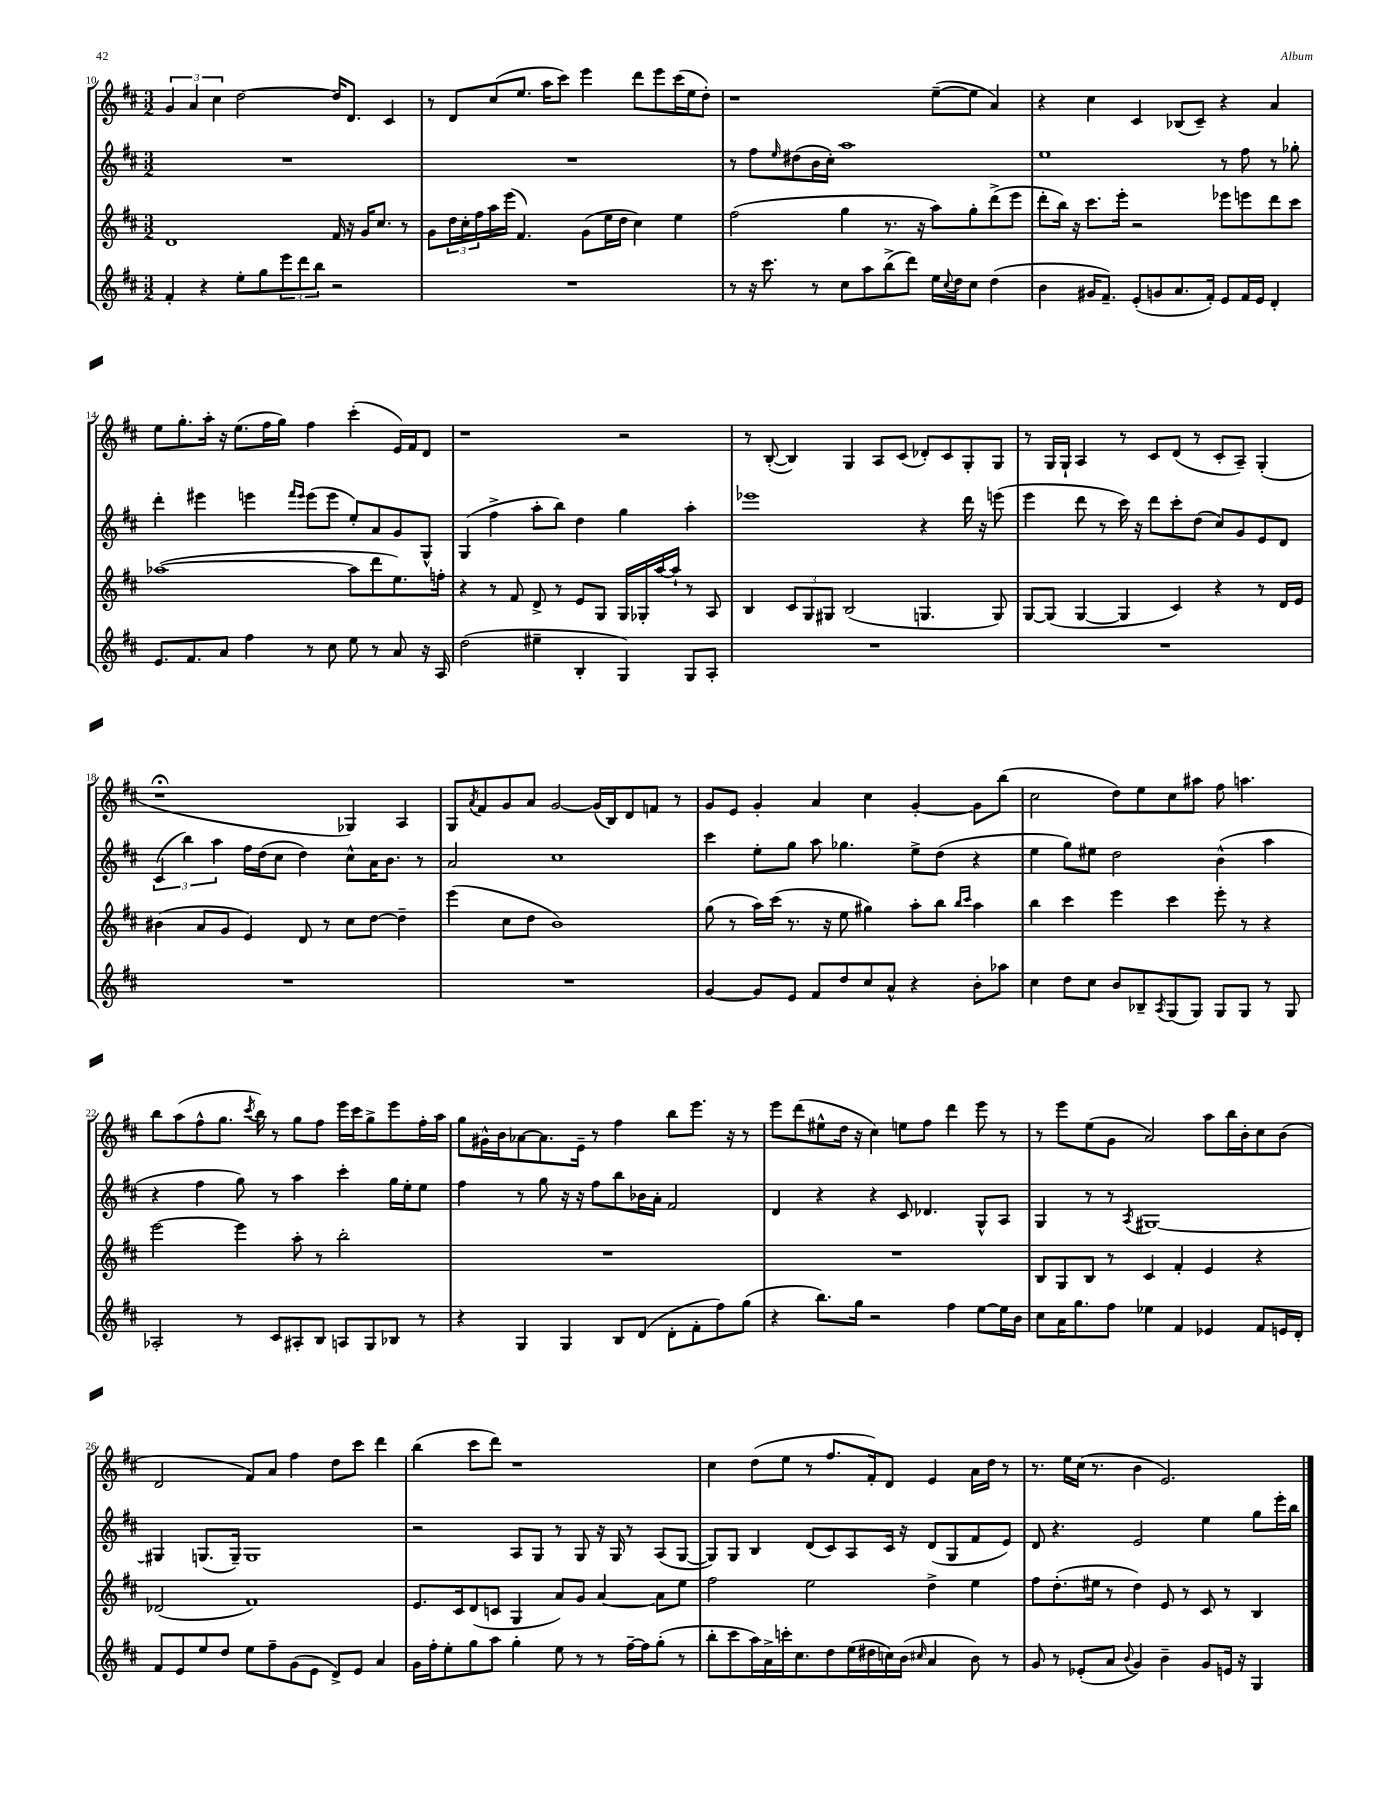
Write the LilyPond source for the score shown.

<<
\new StaffGroup <<
\new Staff = "s0" {
    \clef treble \key d \major \numericTimeSignature \time 3/2
    \tuplet 3/2 { g'4 a'4 cis''4 } d''2~ d''16 d'8. cis'4 |
    r8 d'8 cis''8( e''8. a''16 cis'''8) e'''4 d'''8 e'''8 cis'''16( e''16 d''8-.) |
    r1 e''8~--( e''8 a'4) |
    r4 cis''4 cis'4 bes8( cis'8--) r4 a'4 |
    e''8 g''8.-. a''16-. r16 e''8.( fis''16 g''16) fis''4 cis'''4-.( e'16) fis'16 d'8 |
    r1 r2 |
    r8 b8~-.( b4) g4 a8 cis'8( des'8-.) cis'8 g8-. g8 |
    r8 g16 g16-! a4 r8 cis'8 d'8( r8 cis'8-. a8--) g4-.( |
    r1\fermata ges4) a4 |
    g8 \acciaccatura { a'8 } fis'8 g'8 a'8 g'2~ g'16( b16) d'8 f'8 r8 |
    g'8 e'8 g'4-. a'4 cis''4 g'4~-. g'8 b''8( |
    cis''2 d''8) e''8 cis''8 ais''8 fis''8 a''4. |
    b''8 a''8( fis''8-^ g''8. \acciaccatura { cis'''8 } b''16) r8 g''8 fis''8 e'''16 cis'''16 g''8-> e'''8 fis''16-. a''16 |
    g''8 gis'16-^ b'16 aes'8~ aes'8. e'16-- r8 fis''4 b''8 e'''8. r16 r8 |
    e'''8 d'''8( eis''8-^ d''16 r16 cis''4) e''8 fis''8 d'''4 e'''8 r8 |
    r8 e'''8 e''8( g'8 a'2) a''8 b''16 b'16-. cis''8 b'8( |
    d'2 fis'8) a'8 fis''4 d''8 cis'''8 d'''4 |
    b''4( cis'''8 d'''8) r1 |
    cis''4 d''8( e''8 r8 fis''8. fis'16-.) d'8 e'4 a'16 d''16 r8 |
    r8. e''16 cis''16( r8. b'4 e'2.) \bar "|." |
}
\new Staff = "s1" {
    \clef treble \key d \major \numericTimeSignature \time 3/2
    R1. |
    R1. |
    r8 fis''8 \grace { e''16 } dis''8( b'16 cis''16-.) a''1 |
    e''1 r8 fis''8 r8 ges''8-. |
    d'''4-. eis'''4 e'''4 \grace { fis'''16 e'''16 } e'''8( e'''8 e''8-.) a'8 g'8 g8-^ |
    g4( fis''4-> a''8-. b''8) d''4 g''4 a''4-. |
    ees'''1 r4 d'''16 r16 e'''8( |
    e'''4 d'''8 r8 cis'''16) r16 d'''8 cis'''8-. d''8( cis''8) g'8 e'8 d'8 |
    \tuplet 3/2 { cis'4( b''4) a''4 } fis''16 d''16( cis''8 d''4) cis''8-^ a'16 b'8. r8 |
    a'2 cis''1 |
    cis'''4 e''8-. g''8 a''8 ges''4. e''8-> d''8( r4 |
    e''4 g''8) eis''8 d''2 b'4-^( a''4 |
    r4 fis''4 g''8) r8 a''4 cis'''4-. g''16 e''16-. e''8 |
    fis''4 r8 g''8 r16 r16 fis''8 b''8 bes'16 a'16-. fis'2 |
    d'4 r4 r4 cis'8 des'4. g8-^ a8 |
    g4 r8 r8 \acciaccatura { a8 } gis1~ |
    gis4 g8.( g16--) g1 |
    r2 a8 g8 r8 g8 r16 g16 r8 a8( g8~ |
    g8) g8 b4 d'8( cis'8) a8 cis'16 r16 d'8( g8 fis'8 e'8) |
    d'8 r4. e'2 e''4 g''8 e'''16-. b''16 \bar "|." |
}
\new Staff = "s2" {
    \clef treble \key d \major \numericTimeSignature \time 3/2
    d'1 fis'16 r16 g'16 cis''8. r8 |
    g'8 \tuplet 3/2 { d''16 cis''16-. fis''16 } a''16 e'''16( fis'4.) g'8( e''16 d''16 cis''4) e''4 |
    fis''2( g''4 r8. r16 a''8) g''8-. d'''8->( e'''8 |
    d'''8-. b''16) r16 cis'''8. e'''16-. r2 ees'''8 e'''8 d'''8 cis'''8 |
    aes''1~( aes''8 d'''8 e''8.) f''16-. |
    r4 r8 fis'8 d'8-> r8 e'8 g8 g16 ges16-. a''16~ a''16-! r8 a8 |
    b4 \tuplet 3/2 { cis'8 g8 gis8 } b2( g4. g8) |
    g8~ g8( g4~ g4 cis'4) r4 r8 d'16 e'16 |
    bis'4( a'8 g'8 e'4) d'8 r8 cis''8 d''8~ d''4-- |
    e'''4( cis''8 d''8 b'1) |
    g''8( r8 a''16) cis'''16( r8. r16 e''8 gis''4) a''8-. b''8 \grace { b''16 cis'''16 } a''4 |
    b''4 cis'''4 e'''4 cis'''4 e'''8-. r8 r4 |
    e'''2~ e'''4 a''8-. r8 b''2-. |
    R1. |
    R1. |
    b8 g8 b8 r8 cis'4 fis'4-. e'4 r4 |
    des'2( fis'1) |
    e'8. cis'16 d'8( c'8 g4 a'8) g'8 a'4~ a'8 e''8 |
    fis''2 e''2 d''4-> e''4 |
    fis''8 d''8.-.( eis''16 r8 d''4) e'8 r8 cis'8 r8 b4 \bar "|." |
}
\new Staff = "s3" {
    \clef treble \key d \major \numericTimeSignature \time 3/2
    fis'4-. r4 e''8-. g''8 \tuplet 3/2 { e'''8 d'''8 b''8 } r2 |
    R1. |
    r8 r16 cis'''8. r8 cis''8 a''8 b''8->( d'''8) e''16 \appoggiatura { cis''8 } d''16 cis''8 d''4( |
    b'4 gis'16 fis'8.--) e'8-.( g'8 a'8. fis'16-.) e'8 fis'16 e'16 d'4-. |
    e'8. fis'8. a'8 fis''4 r8 cis''8 e''8 r8 a'8 r16 a16 |
    d''2( eis''4-- b4-. g4) g8 a8-. |
    R1. |
    R1. |
    R1. |
    R1. |
    g'4~ g'8 e'8 fis'8 d''8 cis''8 a'8-^ r4 b'8-. aes''8 |
    cis''4 d''8 cis''8 b'8 bes8-- \acciaccatura { a8 } g8( g8) g8 g8 r8 g8 |
    aes2-. r8 cis'8 ais8-. b8 a8 g8 bes8 r8 |
    r4 g4 g4 b8 d'8( d'8-. fis'8-. fis''8) g''8( |
    r4 b''8.) g''16 r2 fis''4 e''8~ e''16 b'16 |
    cis''8 a'16 g''8. fis''8 ees''4 fis'4 ees'4 fis'8 e'16 d'16-. |
    fis'8 e'8 e''8 d''8 e''8 fis''8-- g'8( e'8 d'8->) e'8 a'4 |
    g'16 fis''16-. e''8-. g''8 a''8 g''4-. e''8 r8 r8 fis''16~-- fis''16 g''8-.( r8 |
    b''8-. cis'''8 a''16) a'16-> c'''16-. cis''8. d''8 e''16( dis''16 c''16) b'16( \grace { cis''16 } a'4 b'8) r8 |
    g'8 r8 ees'8-.( a'8 \appoggiatura { b'8 } g'4) b'4-- g'8 e'16 r16 g4 \bar "|." |
}
>>
>>
\layout { \context { \Score currentBarNumber = #10 } }
